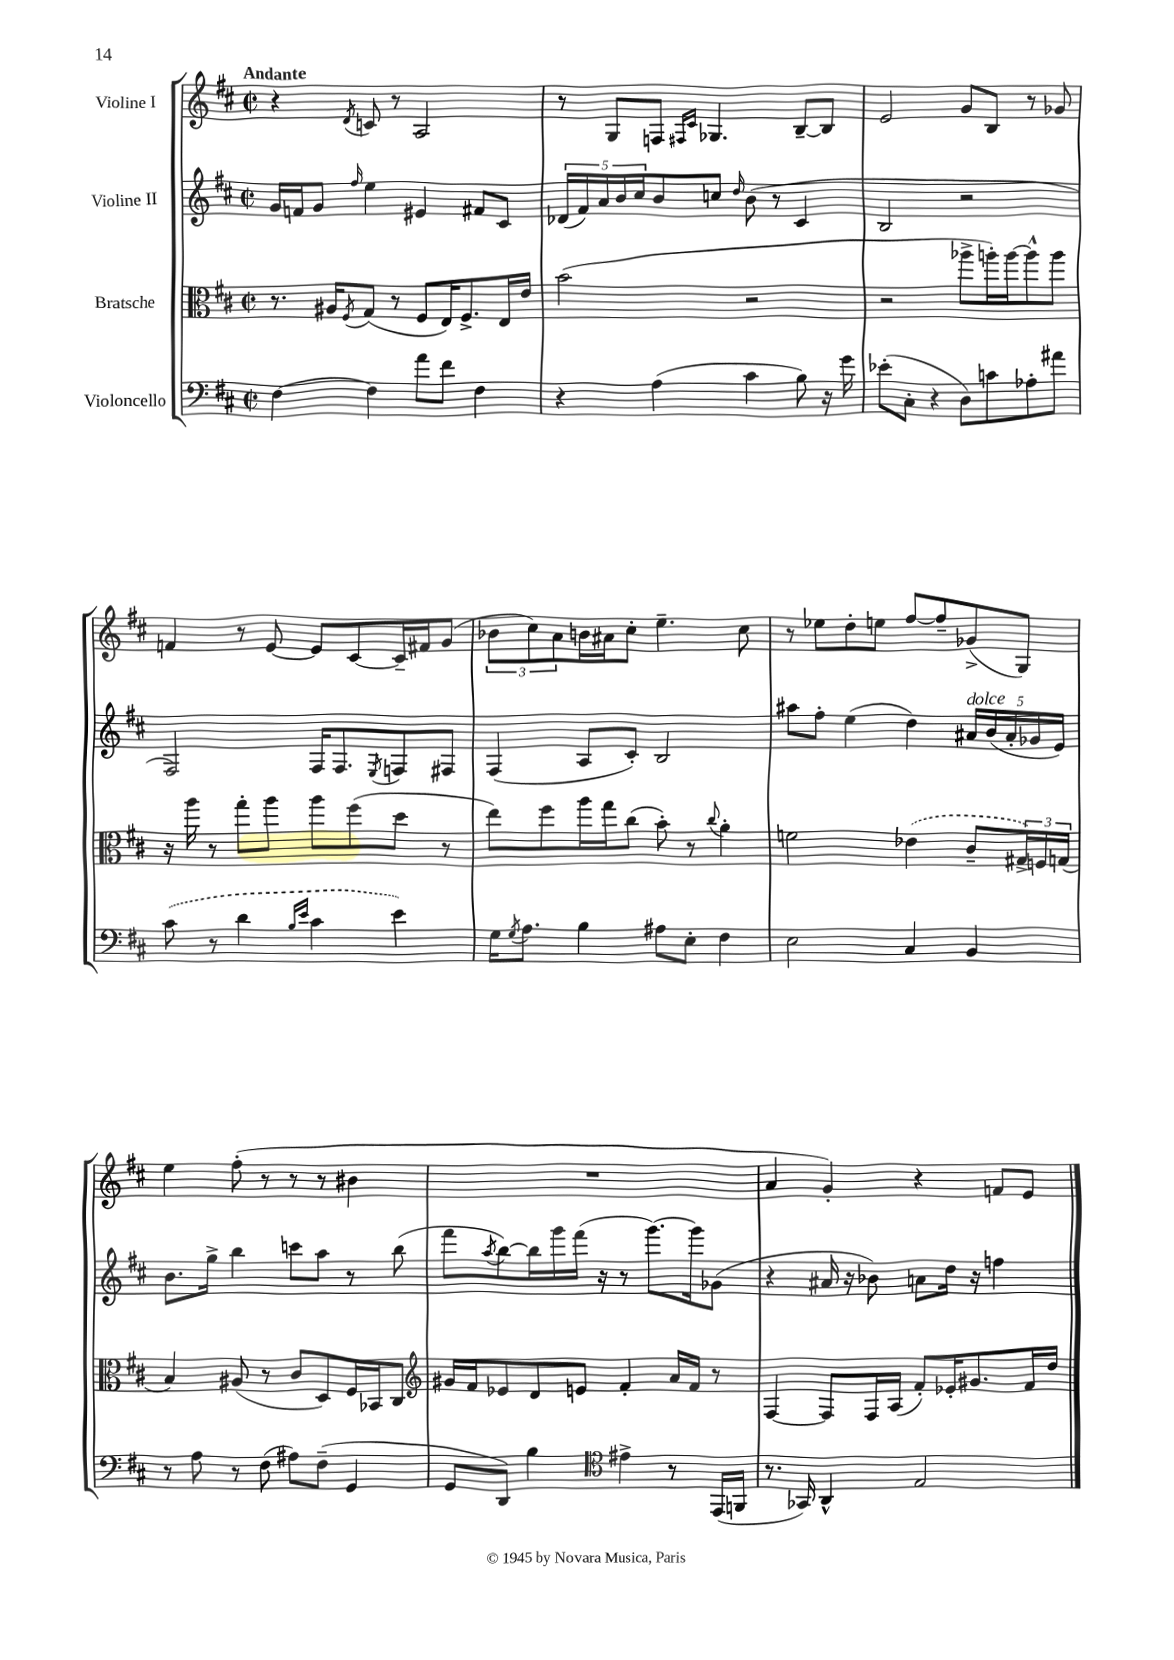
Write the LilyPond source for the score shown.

<<
\new StaffGroup <<
\new Staff = "s0" \with { instrumentName = "Violine I" } {
    \clef treble \key d \major \defaultTimeSignature \time 2/2 \tempo "Andante"
    r4 \acciaccatura { d'8 } c'8 r8 a2 |
    r8 g8 f8 \grace { fis16 cis'16 } ges4. b8~-- b8 |
    e'2 g'8 b8 r8 ges'8 |
    f'4 r8 e'8~ e'8 cis'8~ cis'16-- fis'16 g'8( |
    \tuplet 3/2 { bes'8 cis''8) a'8 } b'16 ais'16 cis''8-. e''4.-- cis''8 |
    r8 ees''8 d''8-. e''8 fis''8~ fis''8-- ges'8->( g8) |
    e''4 fis''8-.( r8 r8 r8 bis'4 |
    R1 |
    a'4 g'4-.) r4 f'8 e'8 \bar "|." |
}
\new Staff = "s1" \with { instrumentName = "Violine II" } {
    \clef treble \key d \major \defaultTimeSignature \time 2/2
    g'16 f'16 g'8 \grace { fis''16 } e''4 eis'4 fis'8 cis'8 |
    \tuplet 5/4 { des'16( fis'16) a'16 b'16 cis''16 } b'8 c''8 \grace { d''16 } b'8( r8 cis'4 |
    b2 r2 |
    fis2) fis16 fis8. \acciaccatura { e8 } f8 fis8 |
    fis4( a8 cis'8-.) b2 |
    ais''8 fis''8-. e''4( d''4) \tuplet 5/4 { ais'16^\markup { \italic "dolce" } b'16( ais'16-. ges'16 e'16) } |
    b'8. g''16-> b''4 c'''8 a''8 r8 b''8( |
    fis'''8 \acciaccatura { a''8 } b''8~) b''16 g'''16 fis'''16( r16 r8 g'''8.~) g'''16 ges'8( |
    r4 ais'16 r16 bes'8) a'8 d''16 r16 f''4 \bar "|." |
}
\new Staff = "s2" \with { instrumentName = "Bratsche" } {
    \clef alto \key d \major \defaultTimeSignature \time 2/2
    r8. ais16 \acciaccatura { fis8 } g8( r8 fis8 e16) fis8.-> e16 e'16 |
    b'2( r2 |
    r2 aes''8-> a''16-.) a''16~ a''8-^ a''8 |
    r16 a''16 r8 g''8-. a''8 a''8 fis''8( d''8 r8 |
    e''8) fis''8 a''16 g''16 cis''8( b'8-.) r8 \appoggiatura { cis''8 } a'4-. |
    f'2 \once \slurDashed ees'4( cis'8-- \tuplet 3/2 { gis16->) f16 g16( } |
    b4) ais8( r8 cis'8 d8) fis16 bes,16 cis8 |
    \clef treble gis'16 fis'16 ees'8 d'8 e'8 fis'4-. a'16 fis'16 r8 |
    fis4~ fis8 fis16 a16( fis'8-.) ees'16-. gis'8. fis'16 d''16 \bar "|." |
}
\new Staff = "s3" \with { instrumentName = "Violoncello" } {
    \clef bass \key d \major \defaultTimeSignature \time 2/2
    fis4~ fis4 a'8 fis'8 fis4 |
    r4 a4( cis'4 b8) r16 g'16 |
    ees'8-.( cis8-. r4 d8) c'8 aes8-. ais'8 |
    \once \slurDashed cis'8( r8 d'4 \grace { b16 e'16 } cis'4 e'4) |
    g16 \acciaccatura { g8 } a8. b4 ais8 e8-. fis4 |
    e2 cis4 b,4 |
    r8 a8 r8 fis8( ais8) fis8--( g,4 |
    g,8 d,8) b4 \clef tenor eis'4-> r8 e,16( f,16 |
    r8. ges,16) a,4-^ e2 \bar "|." |
}
>>
>>
\layout { \context { \Score \remove "Bar_number_engraver" } }
